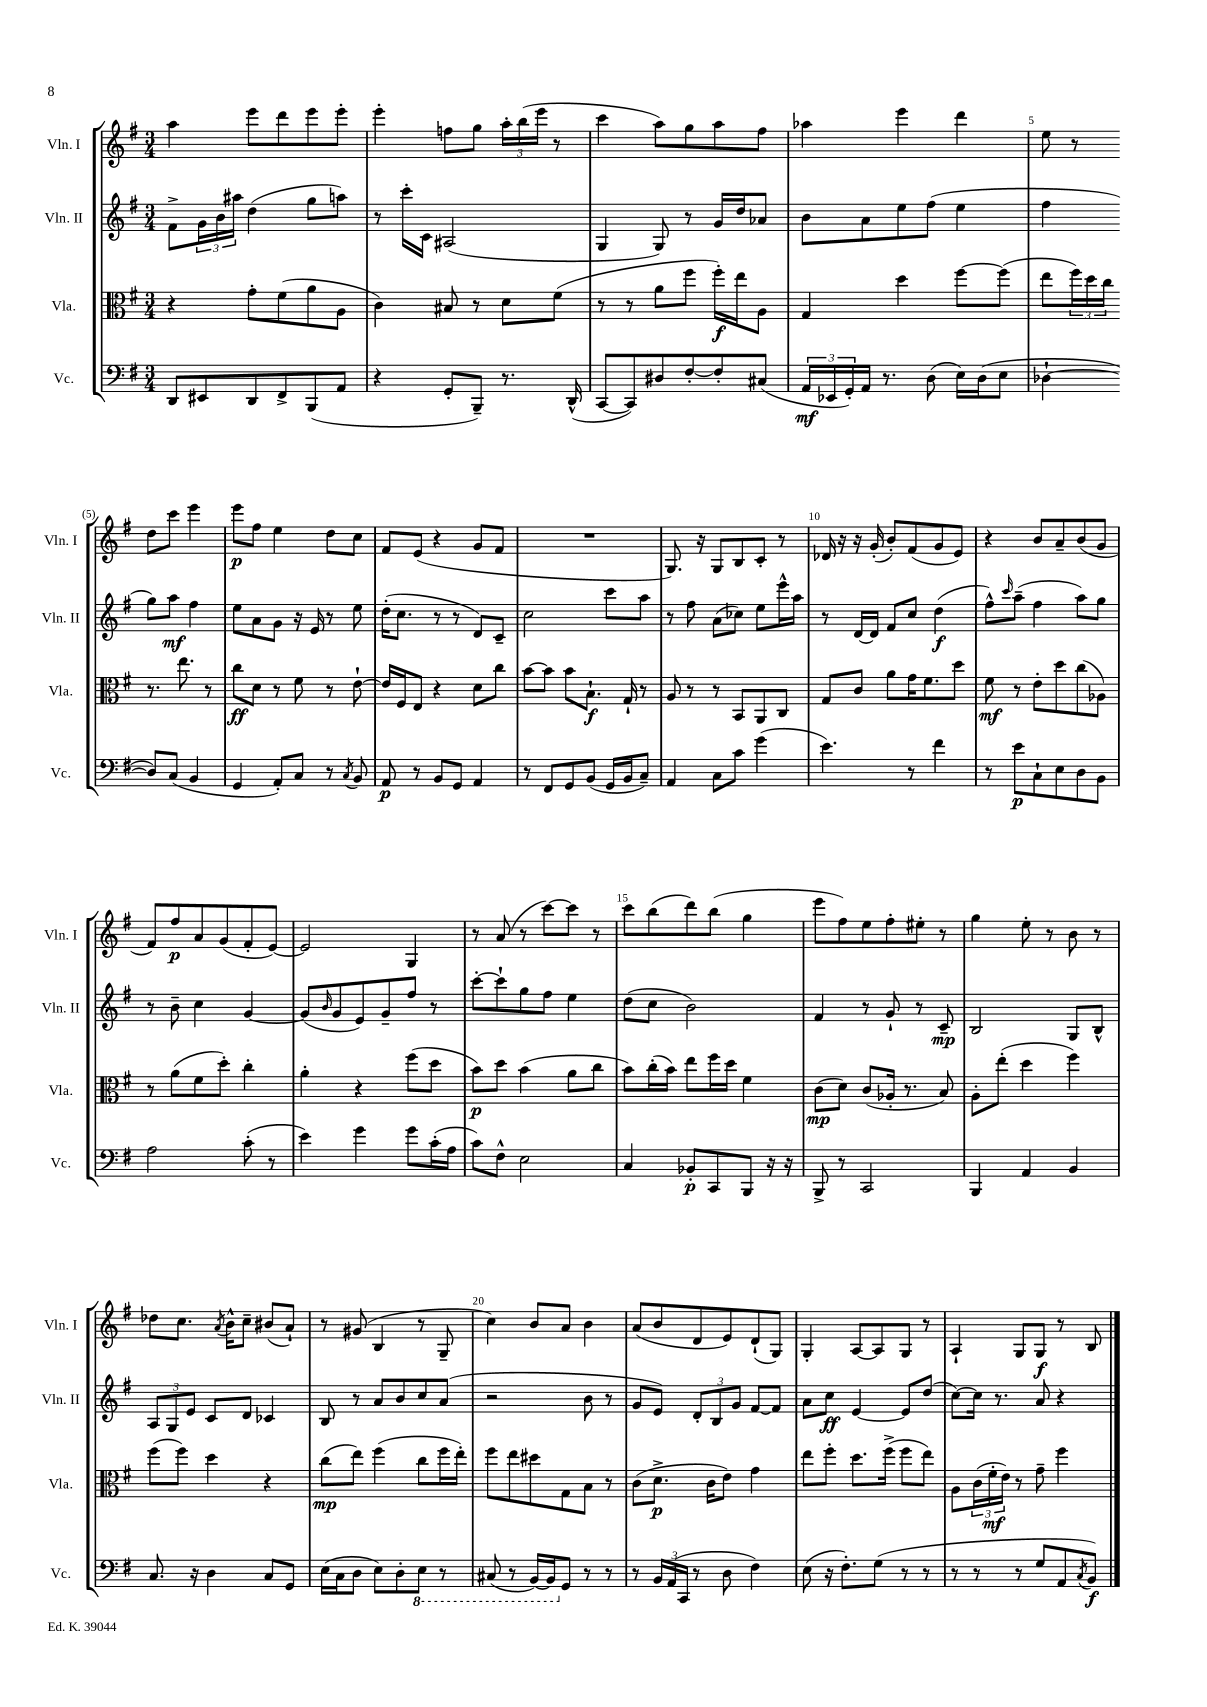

**kern	**kern	**kern	**kern
*staff4	*staff3	*staff2	*staff1
*clefF4	*clefC3	*clefG2	*clefG2
*k[f#]	*k[f#]	*k[f#]	*k[f#]
*M3/4	*M3/4	*M3/4	*M3/4
8DD	4r	8f#^	4aa
8EE#	.	24g	.
.	.	24b	.
.	.	24aa#	.
8DD	8g'	(4dd	8eee
8FF#^	(8f#	.	8ddd
(8BBB	8a	8gg	8eee
8AA	8A	8aa)	8eee'
=	=	=	=
4r	4c)	8r	4eee'
.	.	16ccc'	.
.	.	16c	.
8GG'	8B#	(2A#	8ff
8BBB~)	8r	.	8gg
8.r	8d	.	24aa'
.	.	.	(24bb
.	.	.	24eee
.	(8f#	.	8r
(16DD^^	.	.	.
=	=	=	=
[8CC	8r	4G	4ccc
8CC])	8r	.	.
8D#	8a	8G)	8aa)
[8F#'	8ff#	8r	8gg
8F#']	16ff#')	16g	8aa
.	16ee	16dd	.
(8C#	8A	8a-	8ff#
=	=	=	=
24AA	4G	8b	4aa-
24EE-	.	.	.
24GG')	.	.	.
16AA	.	8a	.
8.r	.	.	.
.	4dd	8ee	4eee
(8D	.	(8ff#	.
16E)	[8ff#	4ee	4ddd
(16D	.	.	.
8E	(8ff#]	.	.
=	=	=	=
[4D-`	8ee	4ff#	8ee
.	24ff#)	.	8r
.	24dd	.	.
.	24cc	.	.
8D-])	8.r	8gg)	8dd
(8C	.	8aa	8ccc
.	8.ee	.	.
4BB	.	4ff#	4eee
.	8r	.	.
=	=	=	=
4GG	8cc	8ee	8eee
.	8d	8a	8ff#
8AA')	8r	8g	4ee
8C	8f#	16r	.
.	.	16e	.
8r	8r	8r	8dd
8qC	.	.	.
8BB	[8e`	8ee	8cc
=	=	=	=
8AA	16e]	(16dd'	8f#
.	16F#	8.cc	.
8r	8E	.	(8e
8BB	4r	8r	4r
8GG	.	8r	.
4AA	8d	8d)	8g
.	8cc	8c~	8f#
=	=	=	=
8r	[8b	2cc	2.r
8FF#	8b]	.	.
8GG	8b	.	.
(8BB	8.B`	.	.
16GG	.	8ccc	.
16BB	16G`	.	.
8C~)	8r	8aa	.
=	=	=	=
4AA	8A	8r	8.G)
.	8r	8ff#	.
.	.	.	16r
8C	8r	(8a	8G
8c	8BB	8cc-)	8B
(4g	8AA	8ee	8c'
.	8C	16eee^^	8r
.	.	16aa	.
=	=	=	=
4.e)	8G	8r	16d-
.	.	.	16r
.	8c	[16d	16r
.	.	16d]	(16g'
.	8a	8f#	8b')
8r	16g	8cc	(8f#
.	8.f#	.	.
4f#	.	(4dd	8g
.	8dd	.	8e)
=	=	=	=
8r	8f#	8ff#^^)	4r
.	.	16qqccc	.
8e	8r	(8aa~	.
8C`	8e'	4ff#	8b
8E	8dd	.	8a~
8D	(8cc	8aa)	(8b
8BB	8A-)	8gg	8g
=	=	=	=
2A	8r	8r	8f#)
.	(8a	8b~	8ff#
.	8f#	4cc	8a
.	8dd')	.	(8g
(8c'	4cc'	[4g	8f#'
8r	.	.	[8e)
=	=	=	=
4e)	4a'	(8g]	2e]
.	.	16qqb	.
.	.	8g	.
4g	4r	8e)	.
.	.	8g~	.
8g	(8ff#	8ff#	4G
(16c'	8dd	8r	.
16A	.	.	.
=	=	=	=
8c)	8b)	[8ccc'	8r
8F#^^	8dd	8ccc`]	(8a
2E	(4b	8gg	8r
.	.	8ff#	[8ccc)
.	8a	4ee	8ccc]
.	8cc	.	8r
=	=	=	=
4C	8b)	(8dd	8ccc
.	(16cc'	8cc	(8bb
.	16b)	.	.
8BB-'	8ee	2b)	8ddd)
8CC	16ff#	.	(8bb
.	16dd	.	.
8BBB	4f#	.	4gg
16r	.	.	.
16r	.	.	.
=	=	=	=
8BBB^	(8c	4f#	8eee
8r	8d)	.	8ff#)
2CC	(8c	8r	8ee
.	16A-'	8g`	8ff#'
.	8.r	.	.
.	.	8r	8ee#'
.	8B)	8c~	8r
=	=	=	=
4BBB	8A'	2B	4gg
.	(8ee'	.	.
4AA	4dd	.	8ee'
.	.	.	8r
4BB	4ff#)	8G	8b
.	.	8B^^	8r
=	=	=	=
8.C	(8ff#	12A	8dd-
.	.	12G	.
.	8ff#)	.	8.cc
.	.	12e	.
16r	.	.	.
4D	4dd	8c	.
.	.	.	8qa
.	.	.	16b^^
.	.	8d	8cc~
8C	4r	4c-	(8b#
8GG	.	.	8a`)
=	=	=	=
(16E	(8cc	8B	8r
16C	.	.	.
8D	8ee)	8r	(8g#
8E)	(4ff#	8a	4B
8D'	.	8b	.
8EE	8cc	8cc	8r
8r	16ff#	(8a	8G~
.	16ee')	.	.
=	=	=	=
(8CC#	8ff#	2r	4cc)
8r	8ee	.	.
[16BBB)	8dd#	.	8b
16BBB]	.	.	.
8GG	8G	.	8a
8r	8B	8b	4b
8r	8r	8r	.
=	=	=	=
8r	(8c	8g	(8a
24BB	8.d^	8e)	8b
(24AA	.	.	.
24CC	.	.	.
8r	.	12d'	8d
.	16c	.	.
.	.	12B	.
8D	8e)	.	8e)
.	.	12g	.
4F#)	4g	[8f#	(8d`
.	.	8f#]	8G)
=	=	=	=
(8E	8ee	8a	4G'
16r	8ff#'	8cc	.
8.F#')	.	.	.
.	8.dd	[4e	[8A
(8G	.	.	8A]
.	(16ff#^	.	.
8r	8ff#	8e]	8G
8r	8ee)	(8dd	8r
=	=	=	=
8r	8A	[8cc)	4A`
8r	(24c	16cc]	.
.	24f#'	.	.
.	.	8.r	.
.	24e)	.	.
8r	8r	.	8G
8G	8g~	8a	8G
8AA	4ff#	4r	8r
8qC	.	.	.
8BB)	.	.	8B
==	==	==	==
*-	*-	*-	*-
